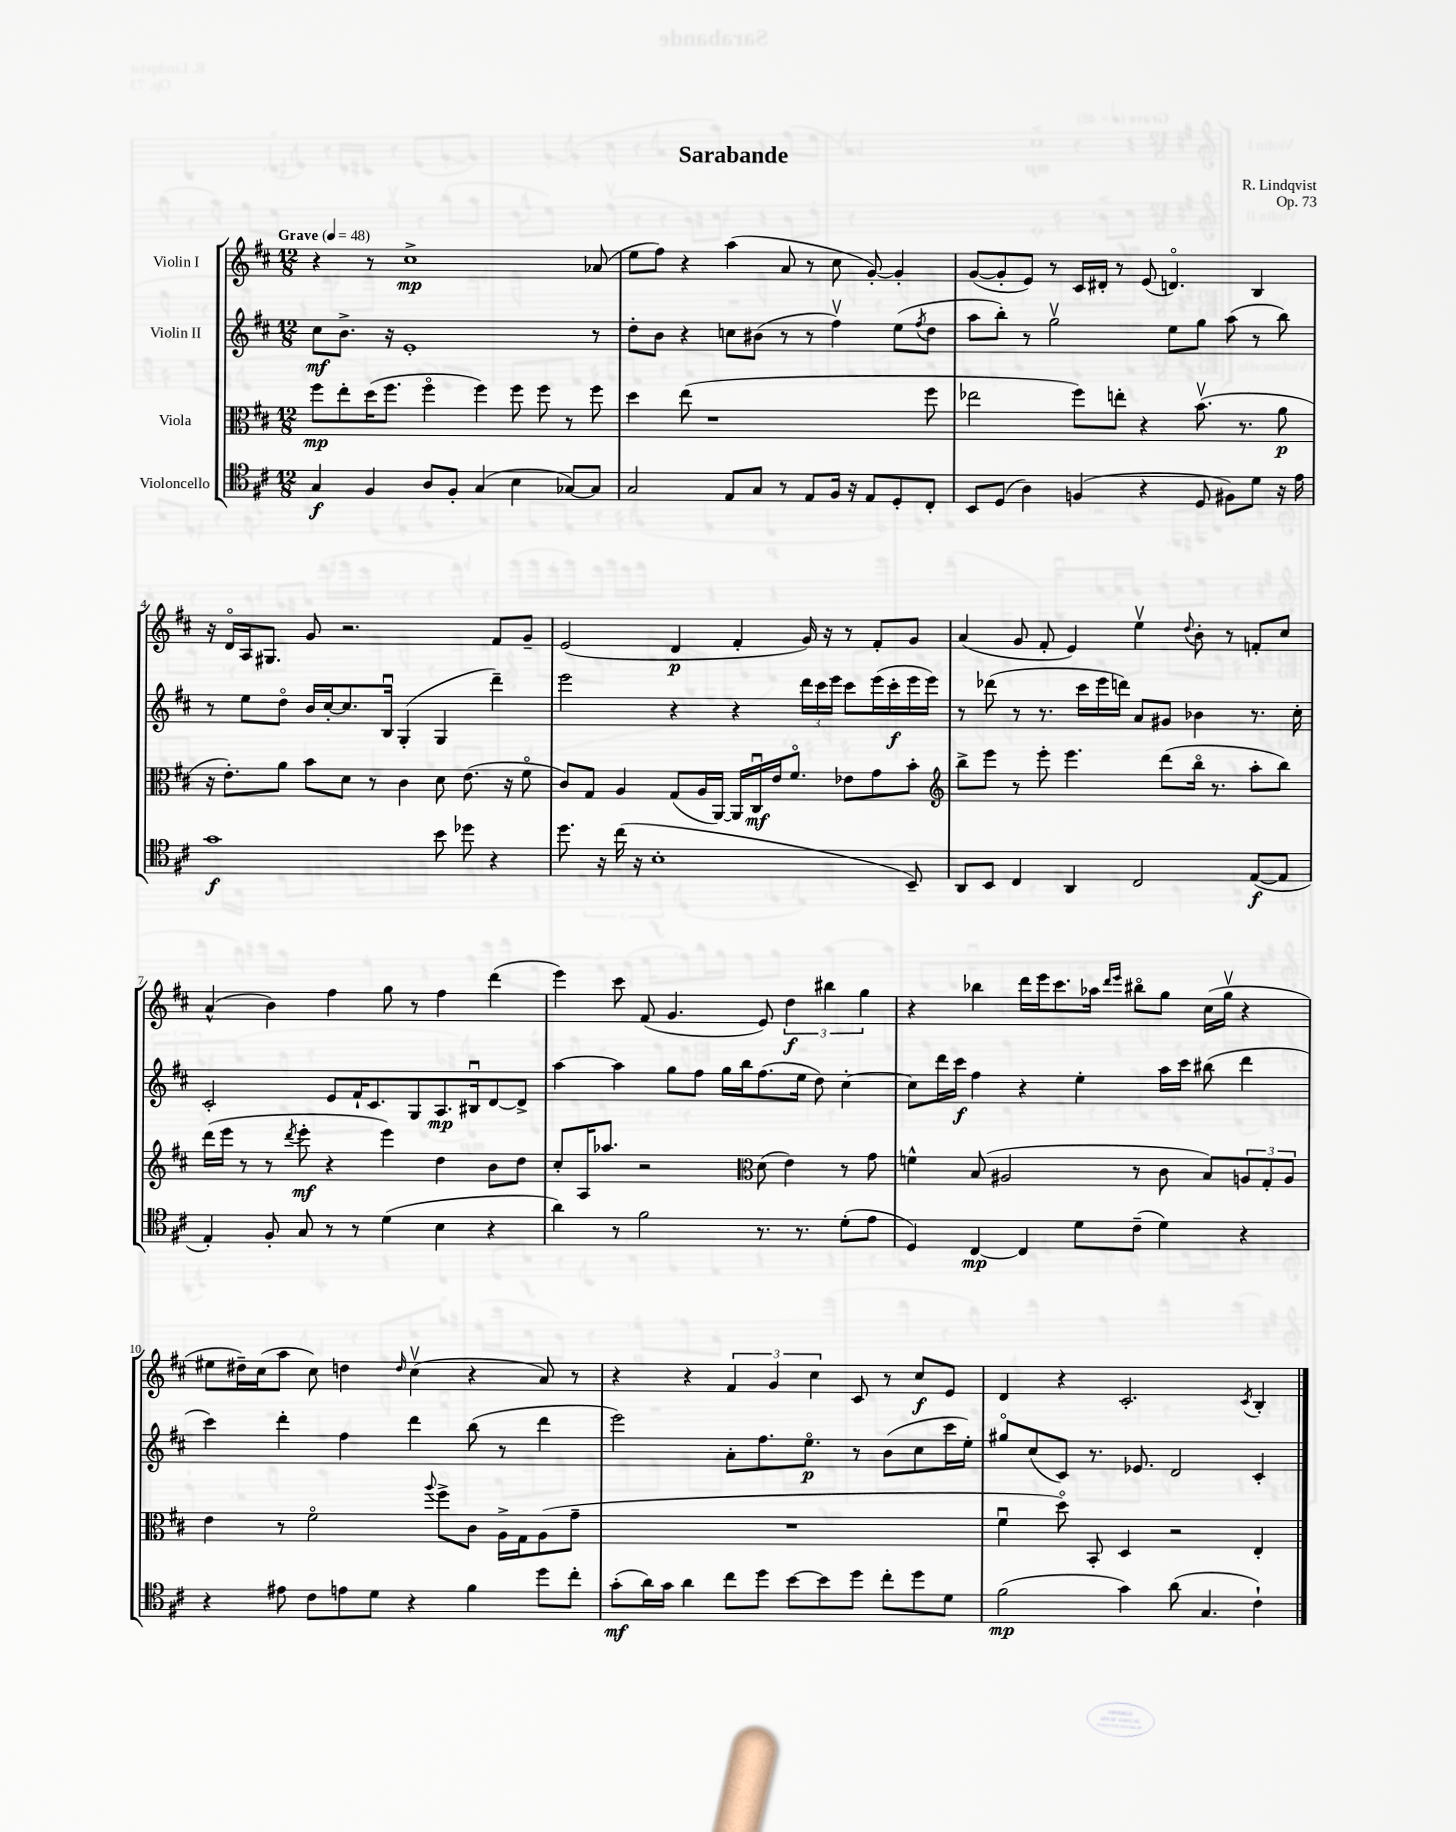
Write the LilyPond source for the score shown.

\header { title = "Sarabande" composer = "R. Lindqvist" opus = "Op. 73" }
<<
\new StaffGroup <<
\new Staff = "s0" \with { instrumentName = "Violin I" } {
    \clef treble \key d \major \numericTimeSignature \time 12/8 \tempo "Grave" 4 = 48
    r4 r8 cis''1->\mp aes'8( |
    e''8 fis''8) r4 a''4( a'8 r8 cis''8 g'8~-.) g'4-. |
    g'8~( g'8-. e'8) r8 cis'16 dis'16-. r8 e'8( d'4.\flageolet) b4 |
    r16 d'16\flageolet a16 gis8. g'8 r2. fis'8 g'8-- |
    e'2( d'4\p fis'4-. g'16) r16 r8 fis'8-. g'8 |
    a'4( g'8 fis'8-. e'4) e''4\upbow \appoggiatura { d''8 } b'8-. r8 f'8-. cis''8 |
    a'4-^( b'4) fis''4 g''8 r8 fis''4 d'''4( |
    e'''4) cis'''8 fis'8( g'4. e'8) \tuplet 3/2 { d''4\f bis''4 g''4 } |
    r4 bes''4 d'''16 e'''16 cis'''8. aes''16 \grace { d'''16 e'''16 } bis''8\flageolet g''8 cis''16( g''16\upbow r4 |
    eis''8 dis''16--) cis''16( a''8 cis''8) d''4 \grace { d''16 } cis''4\upbow( r4 a'8) r8 |
    r4 r4 \tuplet 3/2 { fis'4 g'4 cis''4 } cis'8 r8 cis''8\f e'8 |
    d'4 r4 cis'2.-. \acciaccatura { cis'8 } b4-. \bar "|." |
}
\new Staff = "s1" \with { instrumentName = "Violin II" } {
    \clef treble \key d \major \numericTimeSignature \time 12/8
    cis''8\mf b'8.-> r16 e'1-. r8 |
    d''8-. b'8 r4 c''8 bis'8( r8 r8 fis''4\upbow) e''8( \acciaccatura { fis''8 } d''8 |
    a''8 b''8-.) r8 g''2\upbow e''8 g''8 a''8( r8 b''8) |
    r8 e''8 d''8\flageolet b'16 cis''16~-. cis''8. b16\downbow g4-.( g4 d'''4--) |
    e'''2 r4 r4 \tuplet 3/2 { d'''16 cis'''16 e'''16 } cis'''8 e'''16( cis'''16-.\f e'''16 e'''16) |
    r8 des'''8( r8 r8. cis'''16 e'''16 d'''16) a'8 gis'8 bes'4 r8. cis''16-. |
    cis'2-. e'8 fis'16-! cis'8. g8 a8.\mp bis16\downbow d'8~ d'8-> |
    a''4~ a''4 g''8 fis''8 g''16 b''16 fis''8.( e''16 d''8) cis''4~-. |
    cis''8 d'''16 cis'''16\f fis''4 r4 e''4-. a''16 cis'''16 bis''8( d'''4 |
    cis'''4) d'''4-. fis''4 d'''4 b''8( r8 d'''4 |
    e'''2) a'8-. fis''8. e''8.\flageolet\p r8 b'8( cis''8 cis'''16 e''16-.) |
    gis''8\flageolet cis''8( cis'8) r8. ees'8. d'2 cis'4-. \bar "|." |
}
\new Staff = "s2" \with { instrumentName = "Viola" } {
    \clef alto \key d \major \numericTimeSignature \time 12/8
    fis''8\mp e''8-. d''16( fis''8. fis''4\flageolet fis''4) fis''8 fis''8 r8 fis''8 |
    d''4 e''8( r1 fis''8 |
    ees''2 fis''8) e''8-. r4 b'8.\upbow( r8. a'8\p |
    r16 e'8.-.) a'8 b'8 d'8 r8 cis'4 d'8 e'8.( r16 fis'8\flageolet |
    cis'8) g8 a4 g8( a16 a,16~) a,16 cis16\downbow\mf e'16 fis'8.\flageolet ees'8 g'8 b'8-. |
    \clef treble b''8-> e'''8 r8 e'''8-. e'''4. d'''8( b''16\flageolet r8. a''8-. b''8) |
    d'''16( e'''16 r8 r8 \acciaccatura { d'''8 } e'''8-.\mf r4 e'''4) d''4 b'8 d''8 |
    cis''8-. a16 aes''8. r2 \clef alto d'8( e'4) r8 g'8 |
    f'4-^ b8( ais2 r8 cis'8 b8) \tuplet 3/2 { a8 g8-. a8 } |
    e'4 r8 fis'2\flageolet \appoggiatura { a''8 } fis''8-> cis'8 a16-> g16 a8( g'8-- |
    R1. |
    fis'4\downbow d''8\flageolet) b,8-. d4 r2 e4-. \bar "|." |
}
\new Staff = "s3" \with { instrumentName = "Violoncello" } {
    \clef tenor \key d \major \numericTimeSignature \time 12/8
    g4\f fis4 a8 fis8-. g4( b4 ges8~) ges8 |
    g2 e8 g8 r8 e8 fis16 r16 e8 d8-. cis8-. |
    b,8 d8( a4) f4( r4 d8 fis8) d'8 r16 e'16 |
    g'1\f b'8 des''8 r4 |
    d''8. r16 cis''16( r16 b1-. b,8--) |
    a,8 b,8 cis4 a,4 cis2 e8~\f( e8 |
    e4-.) fis8-. g8 r8 r8 d'4( b4 r4 |
    a'4) r8 fis'2 r8. r8. d'8-.( e'8 |
    d4) cis4~\mp cis4 d'8 cis'8--( d'4) r4 |
    r4 eis'8 cis'8 e'8 d'8 r4 fis'4 d''8 cis''8-. |
    g'8-.\mf( a'16) g'16 a'4 cis''8 d''8 b'8~ b'8 d''8 cis''8-. d''8 d'8 |
    fis'2\mp( g'4) a'8( g4. cis'4-!) \bar "|." |
}
>>
>>
